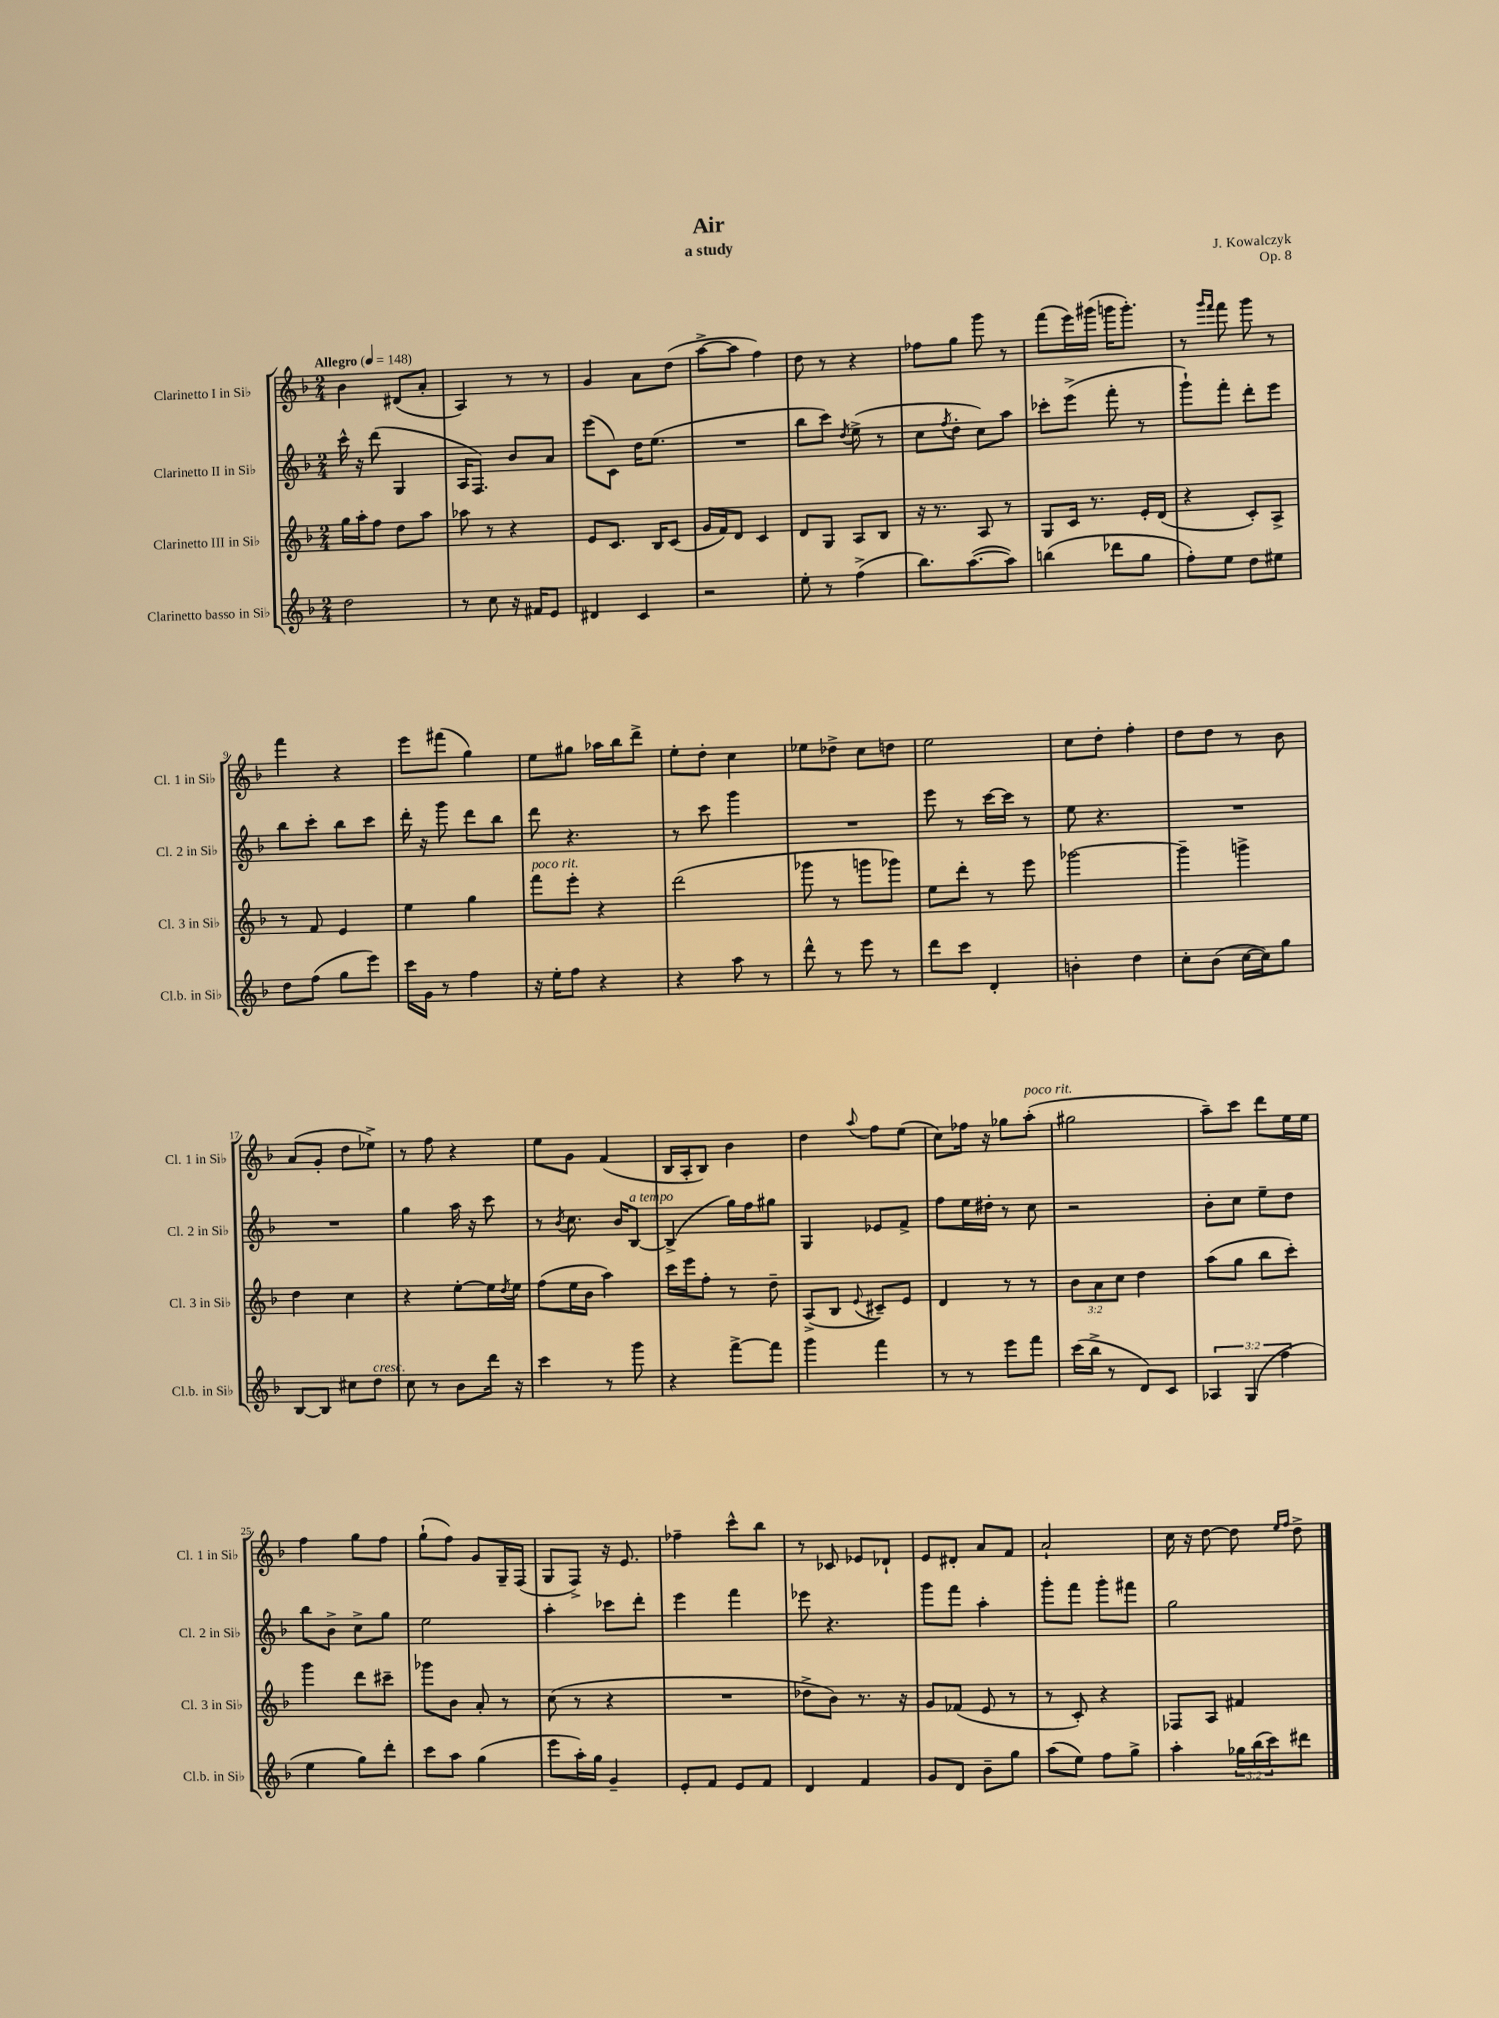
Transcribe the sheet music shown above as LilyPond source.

\header { title = "Air" composer = "J. Kowalczyk" subtitle = "a study" opus = "Op. 8" }
<<
\new StaffGroup <<
\new Staff = "s0" \with { instrumentName = "Clarinetto I in Sib" shortInstrumentName = "Cl. 1 in Sib" } {
    \clef treble \key f \major \numericTimeSignature \time 2/4 \tempo "Allegro" 4 = 148
    bes'4 dis'8( a'8-. |
    a4) r8 r8 |
    g'4 a'8 d''8( |
    a''8~-> a''8 f''4) |
    d''8 r8 r4 |
    fes''8 g''8 g'''8 r8 |
    f'''8( e'''16) gis'''16( g'''16 g'''8.-.) |
    r8 \grace { g'''16 f'''16 } f'''8 g'''8 r8 |
    f'''4 r4 |
    e'''8 fis'''8( g''4) |
    e''8 gis''8 aes''16 bes''16 d'''8-> |
    e''8-. d''8-. c''4 |
    ees''8 des''8-> c''8 d''8 |
    e''2 |
    c''8 d''8-. f''4-. |
    d''8 d''8 r8 bes'8 |
    a'8( g'8-. d''8 ees''8->) |
    r8 f''8 r4 |
    e''8 g'8 f'4( |
    bes16 a16-. bes8) bes'4 |
    d''4 \appoggiatura { a''8 } f''8 e''8( |
    c''8) fes''16 r16 ges''8 a''8-.^\markup { \italic "poco rit." }( |
    gis''2 |
    a''8--) c'''8 d'''8 e''16 e''16 |
    f''4 g''8 f''8 |
    g''8-!( f''8) g'8 g16-- f16( |
    g8 f8->) r16 e'8. |
    fes''4-- c'''8-^ bes''8 |
    r8 ces'8 ees'8 des'8-! |
    e'8 dis'8-. a'8 f'8 |
    a'2-! |
    c''16 r16 d''8~ d''8 \grace { e''16 f''16 } d''8-> \bar "|." |
}
\new Staff = "s1" \with { instrumentName = "Clarinetto II in Sib" shortInstrumentName = "Cl. 2 in Sib" } {
    \clef treble \key f \major \numericTimeSignature \time 2/4
    c'''16-^ r16 d'''8( g4 |
    a16 f8.) bes'8 a'8 |
    e'''8( c'8) d''16 e''8.( |
    R2 |
    bes''8 c'''8) \acciaccatura { d''8 } e''8->( r8 |
    c''8 \acciaccatura { f''8 } d''8-. c''8) a''8 |
    ces'''8-. e'''8->( f'''8-. r8 |
    g'''8-!) f'''8-. d'''8-. e'''8 |
    bes''8 c'''8-. bes''8 c'''8 |
    d'''16-. r16 g'''8 d'''8 bes''8 |
    d'''8 r4. |
    r8 c'''8 g'''4 |
    R2 |
    e'''8 r8 c'''16~ c'''16 r8 |
    e''8 r4. |
    R2 |
    R2 |
    g''4 a''16 r16 c'''8 |
    r8 \acciaccatura { bes'8 } c''8. bes'16 bes8~^\markup { \italic "a tempo" } |
    bes4->( g''16) f''16 gis''8 |
    g4 ees'8 f'8-> |
    f''8 e''16 dis''16-. r8 c''8 |
    r2 |
    bes'8-. c''8 e''8-- d''8 |
    bes''8 bes'8-> c''8-> g''8 |
    e''2 |
    a''4-. ces'''8 d'''8-. |
    e'''4 f'''4 |
    ees'''8 r4. |
    g'''8 f'''8 a''4-. |
    g'''8-. f'''8 g'''8-. fis'''8 |
    g''2 \bar "|." |
}
\new Staff = "s2" \with { instrumentName = "Clarinetto III in Sib" shortInstrumentName = "Cl. 3 in Sib" } {
    \clef treble \key f \major \numericTimeSignature \time 2/4 \override Staff.TupletNumber.text = #tuplet-number::calc-fraction-text
    g''16 a''16-. f''8 d''8 a''8 |
    aes''8 r8 r4 |
    e'8 c'8. bes16 c'8( |
    g'16 f'16) d'8 c'4 |
    d'8 g8 a8 bes8 |
    r16 r8. a8 r8 |
    g8 c'16 r8. e'16-. d'16( |
    r4 c'8-.) a8-> |
    r8 f'8 e'4 |
    e''4 g''4 |
    f'''8^\markup { \italic "poco rit." } e'''8-. r4 |
    d'''2( |
    ges'''8 r8 g'''8 ges'''8) |
    e''8 d'''8-. r8 e'''8 |
    ges'''2~ |
    ges'''4-- g'''4-> |
    d''4 c''4 |
    r4 e''8~-. e''16 \acciaccatura { d''8 } e''16 |
    f''8( e''16 bes'16 a''4) |
    c'''16 e'''16 f''8-. r8 d''8-- |
    a8->( bes8 \appoggiatura { e'8 } cis'8--) e'8 |
    d'4 r8 r8 |
    \tuplet 3/2 { bes'8 a'8 c''8 } d''4 |
    a''8( g''8 bes''8 c'''8-.) |
    g'''4 d'''8 cis'''8-- |
    ges'''8 bes'8 a'8-. r8 |
    c''8( r8 r4 |
    R2 |
    des''8-> bes'8) r8. r16 |
    g'8 fes'8( e'8 r8 |
    r8 c'8-.) r4 |
    fes8 a8 fis'4 \bar "|." |
}
\new Staff = "s3" \with { instrumentName = "Clarinetto basso in Sib" shortInstrumentName = "Cl.b. in Sib" } {
    \clef treble \key f \major \numericTimeSignature \time 2/4 \override Staff.TupletNumber.text = #tuplet-number::calc-fraction-text
    d''2 |
    r8 c''8 r16 fis'16 e'8 |
    dis'4 c'4 |
    r2 |
    e''8-. r8 f''4->( |
    bes''8.) a''8.~( a''8) |
    b''4( des'''8 g''8 |
    f''8-.) e''8 d''8 eis''8 |
    d''8 f''8( g''8 e'''8) |
    c'''16 g'16 r8 f''4 |
    r16 e''16-. f''8 r4 |
    r4 a''8 r8 |
    d'''8-^ r8 e'''8 r8 |
    d'''8 c'''8 d'4-. |
    b'4-. d''4 |
    c''8-. bes'8( c''16~ c''16) g''8 |
    bes8~ bes8 cis''8 d''8^\markup { \italic "cresc." } |
    c''8 r8 bes'8 d'''16 r16 |
    c'''4 r8 g'''8 |
    r4 f'''8~-> f'''8 |
    g'''4 f'''4 |
    r8 r8 e'''8 f'''8 |
    c'''16( bes''16-> r8 d'8) c'8 |
    \tuplet 3/2 { aes4 g4( f''4 } |
    e''4 g''8) d'''8-. |
    c'''8 a''8 g''4( |
    e'''8 a''16-.) g''16 g'4-- |
    e'8-. f'8 e'8 f'8 |
    d'4 f'4 |
    g'8 d'8 bes'8-- g''8 |
    a''8( e''8) f''8 g''8-> |
    a''4-. \tuplet 3/2 { ges''16 bes''16( c'''16) } dis'''8 \bar "|." |
}
>>
>>
